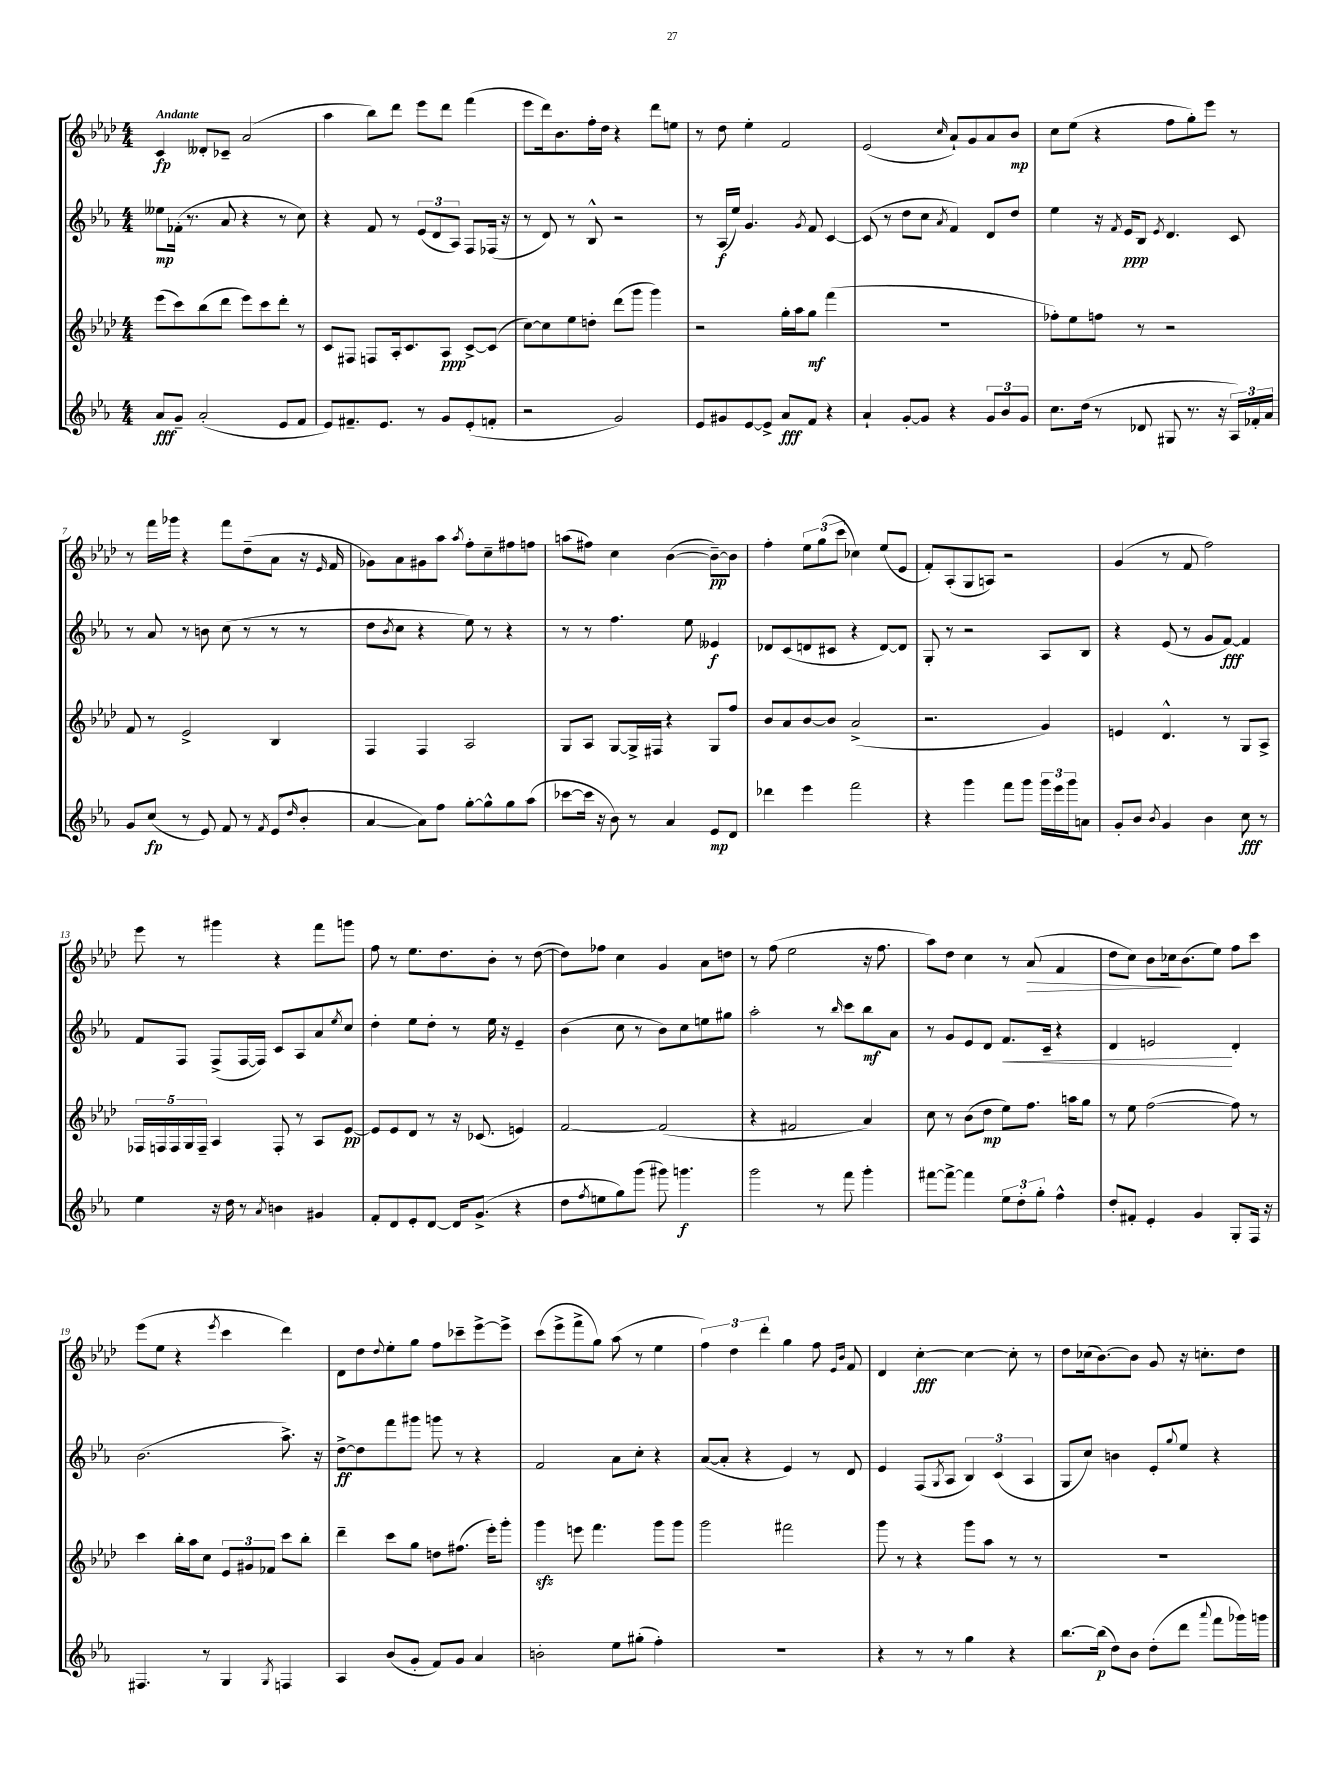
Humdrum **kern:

**kern	**kern	**kern	**kern
*staff4	*staff3	*staff2	*staff1
*clefG2	*clefG2	*clefG2	*clefG2
*k[b-e-a-]	*k[b-e-a-d-]	*k[b-e-a-]	*k[b-e-a-d-]
*M4/4	*M4/4	*M4/4	*M4/4
8a-	(8eee-	8ee--	4c
8g~	8ccc)	(16f-'	.
.	.	8.r	.
(2a-'	(8bb-	.	8d--'
.	8ddd-	8a-	8c-~
.	8eee-)	4r	(2a-
.	8ccc	.	.
8e-	8ddd-'	8r	.
8f	8r	8cc)	.
=	=	=	=
8e-)	8c	4r	4aa-
8.f#~	8F#	.	.
.	8F	8f	8bb-)
8.e-	.	.	.
.	16A-'	8r	8ddd-
.	8.c	.	.
8r	.	(12e-	8eee-
.	.	12d	.
8g	8A-	.	8ddd-
.	.	12A-)	.
(8e-'	[8c^	8F	(4fff
8f'	(8c]	(16F-	.
.	.	16r	.
=	=	=	=
2r	[8cc)	8r	8eee-
.	8cc]	8d)	16ddd-)
.	.	.	8.b-
.	8ee-	8r	.
.	8dd'	8B-^^	16ff'
.	.	.	16dd-
2g)	(8ddd-	2r	4r
.	8ggg	.	.
.	4ggg)	.	8ddd-
.	.	.	8ee
=	=	=	=
8e-	2r	8r	8r
8g#	.	(16A-	8dd-
.	.	16ee-)	.
[8e-	.	4.g	4ee-'
8e-^]	.	.	.
8a-	16gg'	.	2f
.	16aa-	.	.
.	.	8qg	.
8f	8gg	8f	.
4r	(4fff	[4c	.
=	=	=	=
4a-`	1r	(8c]	(2e-
.	.	8r	.
[8g'	.	8dd	.
8g]	.	8cc	.
.	.	8qa-	16qqcc
4r	.	4f)	8a-`)
.	.	.	8g
12g	.	8d	8a-
12b-	.	.	.
.	.	8dd	8b-
12g	.	.	.
=	=	=	=
8.cc	8ff-')	4ee-	8cc
.	8ee-	.	(8ee-
(16dd	.	.	.
8r	8ff	16r	4r
.	.	8qf	.
.	.	16e-	.
8d-	8r	8B-	.
.	.	8qe-	.
8G#	2r	4.d	8ff
8.r	.	.	8gg')
.	.	.	8eee-
16r	.	.	.
24A-)	.	8c	8r
24f-'	.	.	.
24a-	.	.	.
=	=	=	=
8g	8f	8r	8r
(8cc	8r	8a-	16fff
.	.	.	16ggg-
8r	2e-^	8r	4r
8e-)	.	8b	.
8f	.	(8cc	8fff
8r	.	8r	(8dd-~
8qf	.	.	.
(8e-	4B-	8r	8a-
16qqdd	.	.	.
8b-'	.	8r	16r
.	.	.	16qqe-
.	.	.	16f
=	=	=	=
[4a-	4F	8dd	8g-)
.	.	8qb-	.
.	.	8cc	8a-
8a-])	4F	4r	8g#
8ff	.	.	8aa-
.	.	.	8qaa-
[8gg'	2A-	8ee-)	8ff'
8gg^^]	.	8r	8cc~
8gg	.	4r	8ff#
(8aa-	.	.	8ff
=	=	=	=
[8ccc-	8G	8r	(8aa
16ccc-]	8A-	8r	8ff#)
16r	.	.	.
8b-)	[8G	4.ff	4cc
8r	16G^]	.	.
.	16F#	.	.
4a-	4r	.	([4b-
.	.	8ee-	.
8e-	8G	4e--	8b-~_)
8d	8ff	.	8b-]
=	=	=	=
4ddd-	8b-	8d-	4ff'
.	8a-	(8c	.
4eee-	[8b-	8d	12ee-
.	.	.	(12gg
.	8b-]	8c#	.
.	.	.	12ccc
2fff	(2a-^	4r	4cc-)
.	.	[8d)	(8ee-
.	.	8d]	8e-
=	=	=	=
4r	2.r	8G'	8f')
.	.	8r	(8A-'
4ggg	.	2r	8G
.	.	.	8A)
8fff	.	.	2r
8ggg	.	.	.
24ggg	4g)	8A-	.
24eee-	.	.	.
24ggg	.	.	.
8a	.	8B-	.
=	=	=	=
8g'	4e	4r	(4g
8b-	.	.	.
8qb-	.	.	.
4g	4.d-^^	(8e-	8r
.	.	8r	8f
4b-	.	8g	2ff)
.	8r	[8f)	.
8cc	8G	4f]	.
8r	8A-^	.	.
=	=	=	=
4ee-	20F-	8f	8eee-
.	20F	.	.
.	20F	.	.
.	.	8F	8r
.	20G	.	.
.	20F~	.	.
16r	4A-	(8F^	4ggg#
16dd	.	.	.
8r	.	[16F	.
.	.	16F])	.
8qa-	.	.	.
4b	8F'	8c	4r
.	8r	8A-	.
4g#	8A-	8a-	8fff
.	.	8qee-	.
.	[8e-	8cc	8ggg
=	=	=	=
8f'	8e-]	4dd'	8ff
8d	8e-	.	8r
8e-'	8d-	8ee-	8.ee-
[8d	8r	8dd'	.
.	.	.	8.dd-
16d]	16r	8r	.
(8.g^	(8.c-	.	.
.	.	16ee-	8b-'
.	.	16r	.
4r	4e)	4e-~	8r
.	.	.	([8dd-
=	=	=	=
8dd	[2f	(4b-	8dd-])
8qff	.	.	.
8ee	.	.	8ff-
8gg)	.	8cc	4cc
(8ggg	.	8r	.
8ggg#)	(2f]	8b-)	4g
4.ggg	.	8cc	.
.	.	8ee	8a-
.	.	8gg#	8dd
=	=	=	=
2ggg	4r	2aa-'	8r
.	.	.	(8ff
.	2f#	.	2ee-
8r	.	8r	.
.	.	16qqbb-	.
8fff	.	8ccc	.
4ggg'	4a-)	8bb-	16r
.	.	.	8.ff
.	.	8a-	.
=	=	=	=
[8fff#	8cc	8r	8aa-)
8fff#^_	8r	8g	8dd-
4fff#]	(8b-	8e-	4cc
.	8dd-	8d	.
12ee-	8ee-)	8.f	8r
12dd'	.	.	.
.	8.ff	.	(8a-
12gg'	.	.	.
.	.	16c~	.
4ff^^	.	4r	4f
.	16aa	.	.
.	8gg	.	.
=	=	=	=
8dd'	8r	4d	8dd-
8f#'	8ee-	.	8cc)
4e-'	([2ff	2e	8b-
.	.	.	16cc-
.	.	.	(8.b-
4g	.	.	.
.	.	.	8ee-)
8G'	8ff])	4d'	8ff
16F	8r	.	8ccc
16r	.	.	.
=	=	=	=
4.F#	4ccc	(2.b-	(8eee-
.	.	.	8ee-
.	16bb-'	.	4r
.	16aa-	.	.
8r	8cc	.	.
.	.	.	8qeee-
4G	12e-	.	4ccc
.	12g#	.	.
.	12f-	.	.
8qG	.	.	.
4F	8ccc	8.aa-^)	4ddd-)
.	8bb-'	.	.
.	.	16r	.
=	=	=	=
4A-	4ddd-~	[8dd^	8d-
.	.	8dd]	8dd-
.	.	.	8qqdd-
(8b-	8ccc	8fff	8ee-'
8g'	8gg	8ggg#	8gg
8f)	8dd	8ggg	8ff
8g	(8.ff#	8r	8ccc-~
4a-	.	4r	[8eee-^
.	16eee-')	.	.
.	8ggg'	.	8eee-^]
=	=	=	=
2b'	4ggg	2f	(8ccc
.	.	.	8eee-^
.	8eee	.	8fff^
.	4.fff	.	8gg)
8ee-	.	8a-	(8aa-
(8gg#'	.	8cc'	8r
4ff')	8ggg	4r	4ee-
.	8ggg	.	.
=	=	=	=
1r	2ggg	([8a-	6ff)
.	.	8a-']	.
.	.	.	6dd-
.	.	4r	.
.	.	.	6ddd-'
.	2fff#	4e-)	4gg
.	.	8r	8ff
.	.	.	16qqe-
.	.	.	16qqb-
.	.	8d	8f
=	=	=	=
4r	8ggg	4e-	4d-
.	8r	.	.
8r	4r	(8F	[4cc'
.	.	8qG	.
8r	.	8A-	.
4gg	8ggg	6B-)	4cc_
.	8aa-	.	.
.	.	(6c	.
4r	8r	.	8cc']
.	.	6A-	.
.	8r	.	8r
=	=	=	=
[8.bb-	1r	8G	8dd-
.	.	8cc)	(16cc-
(16bb-]	.	.	[8.b-)
8dd)	.	4b	.
8b-	.	.	8b-]
(8dd'	.	8e-'	8g
.	.	8qqgg	.
8ddd	.	8ee-	16r
.	.	.	8.cc'
8qqaaa-	.	.	.
8fff	.	4r	.
16ggg-)	.	.	8dd-
16ggg	.	.	.
==	==	==	==
*-	*-	*-	*-
